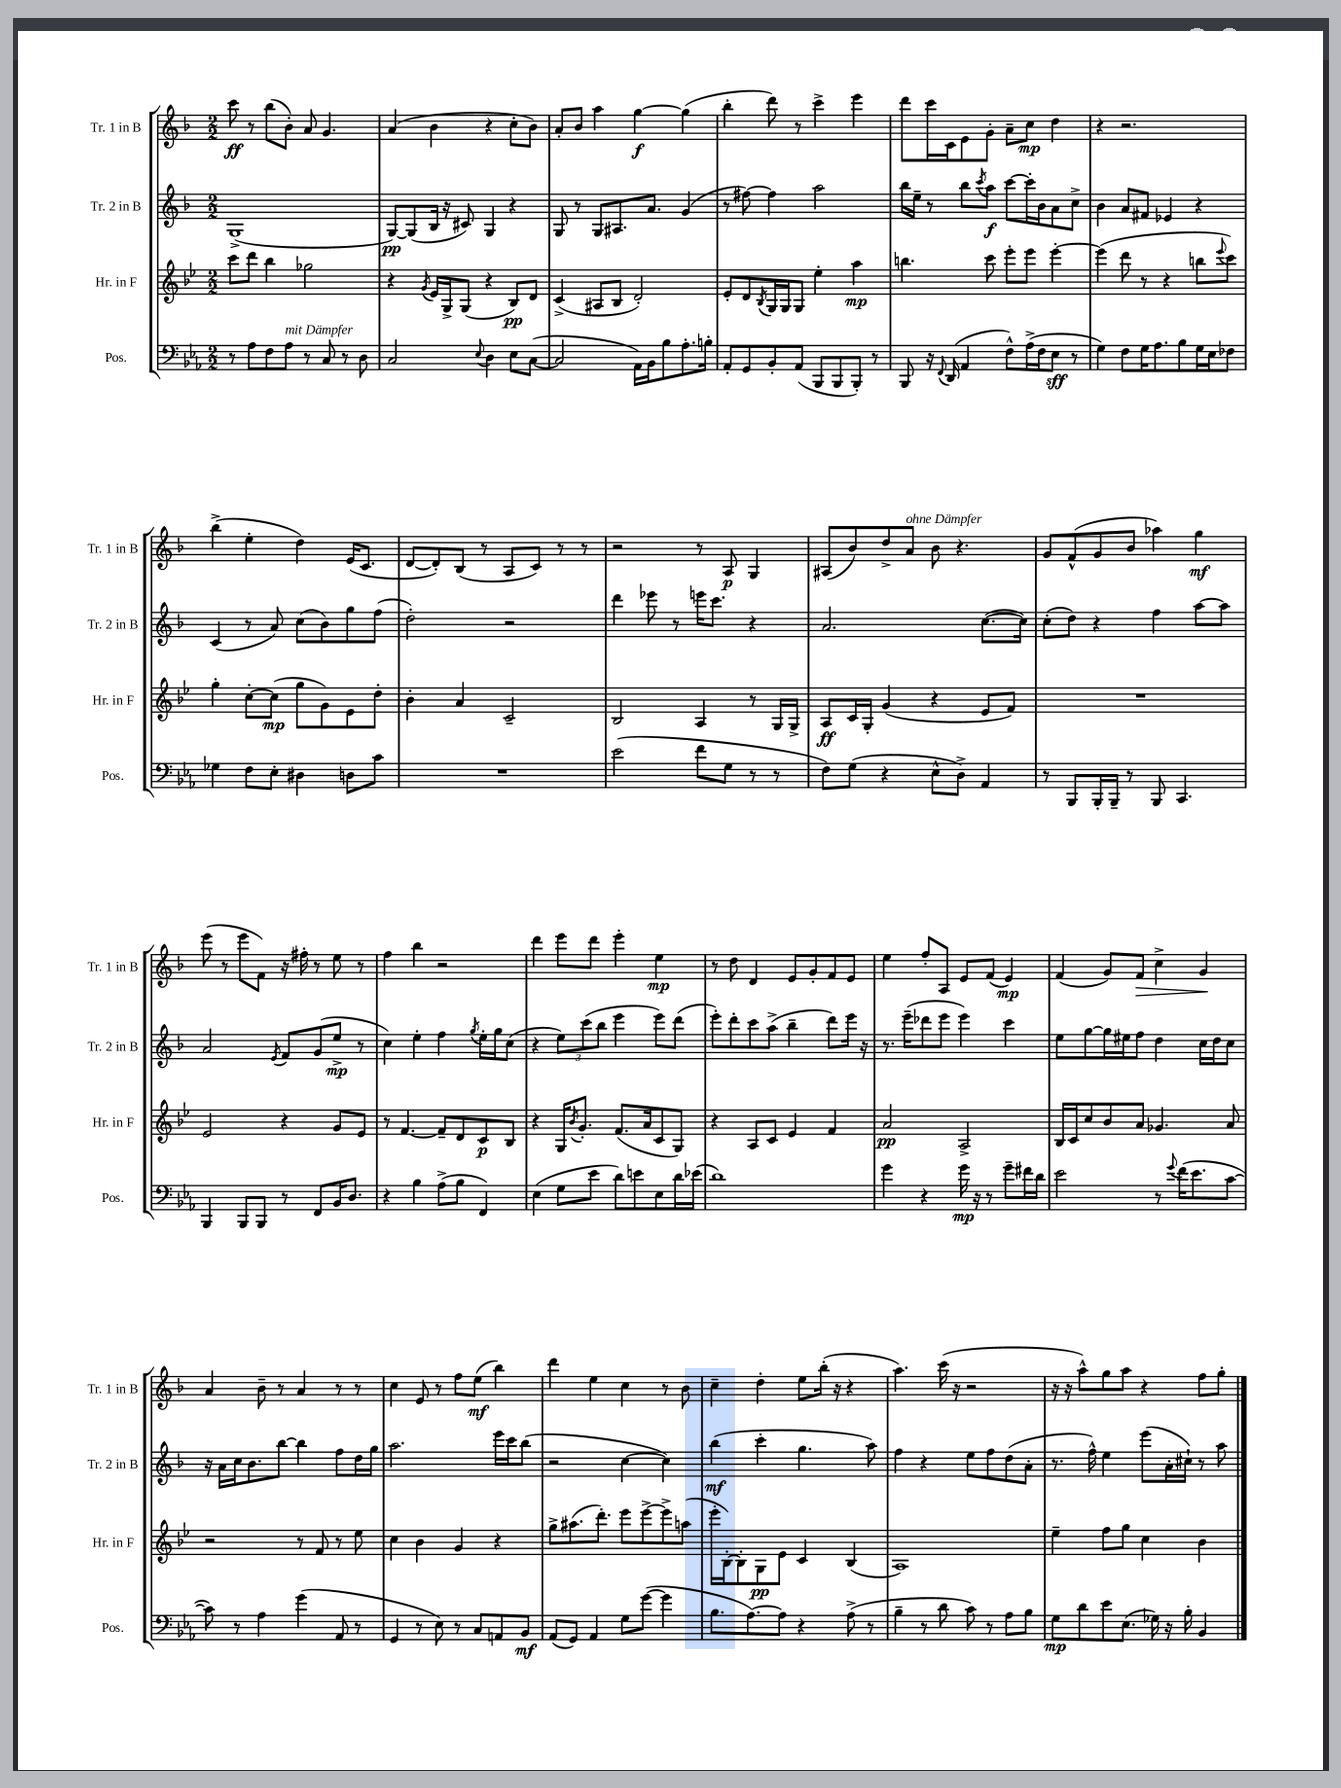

**kern	**dynam	**kern	**dynam	**kern	**dynam	**kern	**dynam
*part4	*part4	*part3	*part3	*part2	*part2	*part1	*part1
*staff4	*staff4	*staff3	*staff3	*staff2	*staff2	*staff1	*staff1
*I"Pos.	*	*I"Hr. in F	*	*I"Tr. 2 in B	*	*I"Tr. 1 in B	*
*I'Pos.	*	*I'Hr. in F	*	*I'Tr. 2 in B	*	*I'Tr. 1 in B	*
*clefF4	*	*clefG2	*	*clefG2	*	*clefG2	*
*k[b-e-a-]	*	*k[b-e-]	*	*k[b-]	*	*k[b-]	*
*M2/2	*	*M2/2	*	*M2/2	*	*M2/2	*
=122	=122	=122	=122	=122	=122	=122	=122
8r	.	8ccc\L	.	(1G^	.	8ccc\	ff
8A-\L	.	8ddd\J	.	.	.	8r	.
8F\	.	4bb-\	.	.	.	(8bb-\L	.
!LO:TX:a:i:t=mit Dämpfer	!	!	!	!	!	!	!
8A-\J	.	.	.	.	.	8b-'\J)	.
8r	.	2gg-X\	.	.	.	8a/	.
8C/	.	.	.	.	.	4.g/	.
8r	.	.	.	.	.	.	.
8D\	.	.	.	.	.	.	.
=123	=123	=123	=123	=123	=123	=123	=123
2C/	.	4r	.	[8G/L)	pp	(4a/	.
.	.	.	.	(8G/]	.	.	.
.	.	8qg/	.	.	.	.	.
.	.	16e-/LL	.	16B-/Jk	.	4b-\	.
.	.	16G^/J	.	16r	.	.	.
.	.	(8G/J	.	8c#X/)	.	.	.
8qqE-/	.	.	.	.	.	.	.
4D\	.	4r	.	4G/	.	4r	.
8E-\L	.	8B-/L)	pp	4r	.	8cc'\L	.
([8C\J	.	8d/J	.	.	.	8b-\J)	.
=124	=124	=124	=124	=124	=124	=124	=124
2C/]	.	(4c^/	.	8G/	.	8a'/L	.
.	.	.	.	8r	.	8b-/J	.
.	.	8A#X/L	.	8G/L	.	4aa\	.
.	.	8B-/J	.	8.A#X/	.	.	.
16AA-\LL)	.	2d'/)	.	.	.	[4gg\	f
16BB-\J	.	.	.	8.a/J	.	.	.
8B-\	.	.	.	.	.	.	.
8.A-'\	.	.	.	(4g/	.	(4gg\]	.
16Bn'\Jk	.	.	.	.	.	.	.
=125	=125	=125	=125	=125	=125	=125	=125
8AA-'/L	.	8e-'/L	.	8r	.	4bb-'\	.
8GG/	.	8d/	.	[8ff#X\)	.	.	.
.	.	8qB-/	.	.	.	.	.
8BB-'/	.	16G/L	.	4ff#\]	.	8ddd\)	.
.	.	16G/J	.	.	.	.	.
(8AA-/J	.	8G/J	.	.	.	8r	.
8BBB-/L	.	4ee-'\	.	2aa\	.	4ccc^\	.
8BBB-/	.	.	.	.	.	.	.
8BBB-'/J)	.	4aa\	mp	.	.	4eee\	.
8r	.	.	.	.	.	.	.
=126	=126	=126	=126	=126	=126	=126	=126
8BBB-/	.	4.bbn\	.	16bb-\LL	.	8ddd\L	.
.	.	.	.	16ee~\JJ	.	.	.
16r	.	.	.	8r	.	16ccc\L	.
8qqFF/	.	.	.	.	.	.	.
(16DD/	.	.	.	.	.	16c\J	.
4AA-/	.	.	.	8bb-\L	.	8e\	.
.	.	.	.	8qccc/	.	.	.
.	.	8ccc\	.	8aa\J	f	8g'\J	.
8F^^\L)	.	8eee-'\L	.	[8ccc\L	.	8a~\L	.
(16A-^\L	.	8eee-\J	.	16ccc'\L]	.	8cc\J	mp
16F\J	.	.	.	16b-\J	.	.	.
8E-\J	sff	[4eee-'\	.	8a\	.	4dd\	.
8r	.	.	.	8cc^\J	.	.	.
=127	=127	=127	=127	=127	=127	=127	=127
4G\)	.	(4eee-\]	.	4b-\	.	4r	.
8F\L	.	8ddd\	.	8a/L	.	2.r	.
16G\K	.	8r	.	8f#X/J	.	.	.
8.A-\	.	.	.	.	.	.	.
.	.	4r	.	4e-X/	.	.	.
8B-\	.	.	.	.	.	.	.
16G\L	.	8bbn\L	.	4r	.	.	.
16E-\J	.	.	.	.	.	.	.
.	.	8qqeee-/	.	.	.	.	.
8F-X\J	.	8ccc\J)	.	.	.	.	.
!!LO:LB:g=z
=128	=128	=128	=128	=128	=128	=128	=128
4G-X\	.	4gg'\	.	(4c/	.	(4bb-^\	.
8F\L	.	[8cc'\L	.	8r	.	4ee'\	.
8E-'\J	.	(8cc\J]	mp	8a/)	.	.	.
4D#X\	.	8gg\L	.	(8cc\L	.	4dd\)	.
.	.	8g\)	.	8b-\)	.	.	.
8Dn\L	.	8e-\	.	8gg\	.	(16e/KL	.
.	.	.	.	.	.	8.c/J	.
8c\J	.	8dd'\J	.	(8ff\J	.	.	.
=129	=129	=129	=129	=129	=129	=129	=129
1r	.	4b-'\	.	2dd'\)	.	[8d/L	.
.	.	.	.	.	.	8d'/])	.
.	.	4a/	.	.	.	(8B-/J	.
.	.	.	.	.	.	8r	.
.	.	2c~/	.	2r	.	8A/L	.
.	.	.	.	.	.	8c/J)	.
.	.	.	.	.	.	8r	.
.	.	.	.	.	.	8r	.
=130	=130	=130	=130	=130	=130	=130	=130
(2e-\	.	2B-/	.	4ddd\	.	2r	.
.	.	.	.	8eee-X\	.	.	.
.	.	.	.	8r	.	.	.
8f\L	.	4A/	.	16eeen\KL	.	8r	.
.	.	.	.	8.ccc\J	.	.	.
8G\J	.	.	.	.	.	8A/	p
8r	.	8r	.	4r	.	4G/	.
8r	.	16G/LL	.	.	.	.	.
.	.	16G^/JJ	.	.	.	.	.
=131	=131	=131	=131	=131	=131	=131	=131
8F\L)	.	8A/L	ff	2.a/	.	(8A#X/L	.
(8G\J	.	16c/L	.	.	.	8b-/)	.
.	.	16G'/JJ	.	.	.	.	.
4r	.	(4g/	.	.	.	8dd^/	.
!	!	!	!	!	!	!LO:TX:a:i:t=ohne Dämpfer	!
.	.	.	.	.	.	8a/J	.
8E-^^\L	.	4r	.	.	.	8b-\	.
8D^\J)	.	.	.	.	.	4.r	.
4AA-/	.	8e-/L	.	([8.cc\L	.	.	.
.	.	8f/J)	.	.	.	.	.
.	.	.	.	16cc\Jk])	.	.	.
=132	=132	=132	=132	=132	=132	=132	=132
8r	.	1r	.	(8cc'\L	.	8g/L	.
8BBB-/L	.	.	.	8dd\J)	.	(8f^^/	.
16BBB-'/L	.	.	.	4r	.	8g/	.
16BBB-~/JJ	.	.	.	.	.	.	.
8r	.	.	.	.	.	8b-/J	.
8BBB-/	.	.	.	4ff\	.	4aa-X\)	.
4.CC/	.	.	.	.	.	.	.
.	.	.	.	[8aa\L	.	4gg\	mf
.	.	.	.	8aa\J]	.	.	.
!!LO:LB:g=z
=133	=133	=133	=133	=133	=133	=133	=133
4BBB-/	.	2e-/	.	2a/	.	(8eee\	.
.	.	.	.	.	.	8r	.
8BBB-/L	.	.	.	.	.	8eee\L	.
8BBB-/J	.	.	.	.	.	8f\J)	.
.	.	.	.	8qe/	.	.	.
8r	.	4r	.	8f/L	.	16r	.
.	.	.	.	.	.	16ff#X'\	.
8FF/L	.	.	.	(8g/	.	8r	.
16BB-/K	.	8g/L	.	8ee^/J	mp	8ee\	.
8.D/J	.	.	.	.	.	.	.
.	.	8e-/J	.	8r	.	8r	.
=134	=134	=134	=134	=134	=134	=134	=134
4r	.	8r	.	4cc\)	.	4ff\	.
.	.	[4.f/	.	.	.	.	.
4B-\	.	.	.	4ee'\	.	4bb-\	.
(8A-^\L	.	8f~/L]	.	4ff\	.	2r	.
8B-\J	.	8d/	.	.	.	.	.
.	.	.	.	8qgg/	.	.	.
4FF/)	.	8c/	p	16ee'\LL	.	.	.
.	.	.	.	16gg\J	.	.	.
.	.	8B-/J	.	(8cc\J	.	.	.
=135	=135	=135	=135	=135	=135	=135	=135
(4E-\	.	4r	.	4r	.	4ddd\	.
8G\L	.	16G/KL	.	12ee\L)	.	8eee\L	.
.	.	8qb-/	.	.	.	.	.
.	.	8.g'/J	.	.	.	.	.
.	.	.	.	(12ccc\	.	.	.
8e-\J	.	.	.	.	.	8ddd\J	.
.	.	.	.	12bb-\J	.	.	.
8d\L)	.	(8.f/L	.	4eee\	.	4eee'\	.
8en\	.	.	.	.	.	.	.
.	.	16a/k	.	.	.	.	.
8E-\	.	8c/	.	8eee\L)	.	4ee\	mp
16d\L	.	8G/J)	.	(8ddd\J	.	.	.
(16e-X\JJ	.	.	.	.	.	.	.
=136	=136	=136	=136	=136	=136	=136	=136
1d)	.	4r	.	8eee'\L)	.	8r	.
.	.	.	.	8ddd'\	.	8dd\	.
.	.	8A/L	.	8ccc\	.	4d/	.
.	.	8c/J	.	(8aa^\J	.	.	.
.	.	4e-/	.	4bb-~\	.	8e/L	.
.	.	.	.	.	.	8g'/	.
.	.	4f/	.	8ddd\L)	.	8f/	.
.	.	.	.	16eee\Jk	.	8e/J	.
.	.	.	.	16r	.	.	.
=137	=137	=137	=137	=137	=137	=137	=137
4g\	.	2a/	pp	8.r	.	4ee\	.
.	.	.	.	(16eee~\KL	.	.	.
4r	.	.	.	8ddd-X\	.	8ff'/L	.
.	.	.	.	8eee\J	.	8A/J	.
16g\	mp	2A^/	.	4eee\)	.	8e/L	.
16r	.	.	.	.	.	.	.
8r	.	.	.	.	.	(8f/J	.
8g~\L	.	.	.	4ccc\	.	4e/)	mp
16f#X\L	.	.	.	.	.	.	.
16d\JJ	.	.	.	.	.	.	.
=138	=138	=138	=138	=138	=138	=138	=138
2e-\	.	16B-/LL	.	8ee\L	.	(4f/	.
.	.	16c/J	.	.	.	.	.
.	.	8cc/	.	[8gg\	.	.	.
.	.	8b-/	.	16gg\L]	.	8g/L)	.
.	.	.	.	16ee#X\J	.	.	.
!	!	!	!	!	!	!	!LO:HP:b
.	.	8a/J	.	8ff\J	.	8f/J	>
8r	.	4.g-X/	.	4dd\	.	4cc^\	.
8qqg/	.	.	.	.	.	.	.
(16f\KL	.	.	.	.	.	.	.
8.e-\	.	.	.	.	.	.	.
.	.	.	.	16cc\LL	.	4g/	.
.	.	.	.	16dd\J	.	.	.
[8c\J	.	8a/	.	8cc\J	.	.	.
.	.	.	.	.	.	.	]
!!LO:LB:g=z
=139	=139	=139	=139	=139	=139	=139	=139
8c\])	.	2r	.	16r	.	4a/	.
.	.	.	.	16a\LL	.	.	.
8r	.	.	.	16cc\J	.	.	.
.	.	.	.	8.b-\	.	.	.
4A-\	.	.	.	.	.	8b-~\	.
.	.	.	.	[8bb-\J	.	8r	.
(4g\	.	8r	.	4bb-\]	.	4a/	.
.	.	8f/	.	.	.	.	.
8AA-/	.	8r	.	8ff\L	.	8r	.
8r	.	8ee-\	.	16dd\L	.	8r	.
.	.	.	.	16gg\JJ	.	.	.
=140	=140	=140	=140	=140	=140	=140	=140
4GG/	.	4cc\	.	2.aa\	.	4cc\	.
8r	.	4b-\	.	.	.	8e/	.
8E-\)	.	.	.	.	.	8r	.
8r	.	4g/	.	.	.	8ff\L	.
8C/L	.	.	.	.	.	(8ee\J	mf
8AAn/	.	4r	.	16eee\LL	.	4bb-\)	.
.	.	.	.	16ccc\J	.	.	.
8BB-/J	mf	.	.	(8bb-\J	.	.	.
=141	=141	=141	=141	=141	=141	=141	=141
(8AA-/L	.	8gg^\L	.	2r	.	4ddd\	.
8GG/J)	.	(8.aa#X\	.	.	.	.	.
4AA-/	.	.	.	.	.	4ee\	.
.	.	8.ddd'\J)	.	.	.	.	.
8G\L	.	8eee-\L	.	[4cc\	.	4cc\	.
([8g\J	.	[8eee-^\	.	.	.	.	.
4g\]	.	8eee-^\]	.	4cc\])	.	8r	.
.	.	(8aan\J	.	.	.	8b-\	.
=142	=142	=142	=142	=142	=142	=142	=142
8.B-\L	.	16eee-'\LL	.	(4bb-\	mf	4cc~\	.
.	.	[16B-'\J)	.	.	.	.	.
.	.	8B-'\]	.	.	.	.	.
[8.A-\)	.	.	.	.	.	.	.
.	.	8G\	pp	4ccc'\	.	4dd'\	.
8A-\J]	.	8e-\J	.	.	.	.	.
4r	.	4c/	.	4.gg\	.	8ee\L	.
.	.	.	.	.	.	(16bb-'\Jk	.
.	.	.	.	.	.	16r	.
(8A-^\	.	(4B-/	.	.	.	4r	.
8r	.	.	.	8aa\)	.	.	.
=143	=143	=143	=143	=143	=143	=143	=143
4B-~\	.	1A)	.	4ff\	.	4.aa\)	.
8r	.	.	.	4r	.	.	.
8d\	.	.	.	.	.	(16ccc\	.
.	.	.	.	.	.	16r	.
8c\)	.	.	.	8ee\L	.	2r	.
8r	.	.	.	8ff\	.	.	.
8A-\L	.	.	.	(8dd\	.	.	.
8B-\J	.	.	.	8a'\J	.	.	.
=144	=144	=144	=144	=144	=144	=144	=144
8G\L	mp	4ee-~\	.	8.r	.	16r	.
.	.	.	.	.	.	16r	.
8d\	.	.	.	.	.	8aa^^\L)	.
.	.	.	.	16ff^^\)	.	.	.
8e-\	.	8ff\L	.	4ee\	.	8gg\	.
(8.E-\J	.	8gg\J	.	.	.	8aa\J	.
.	.	4cc\	.	(8eee\L	.	4r	.
16G-X\)	.	.	.	.	.	.	.
16r	.	.	.	16a'\L	.	.	.
16B-'\	.	.	.	16cc#X`\JJ)	.	.	.
4BB-/	.	4b-\	.	8r	.	8ff\L	.
.	.	.	.	8aa\	.	8gg'\J	.
==	==	==	==	==	==	==	==
*-	*-	*-	*-	*-	*-	*-	*-
